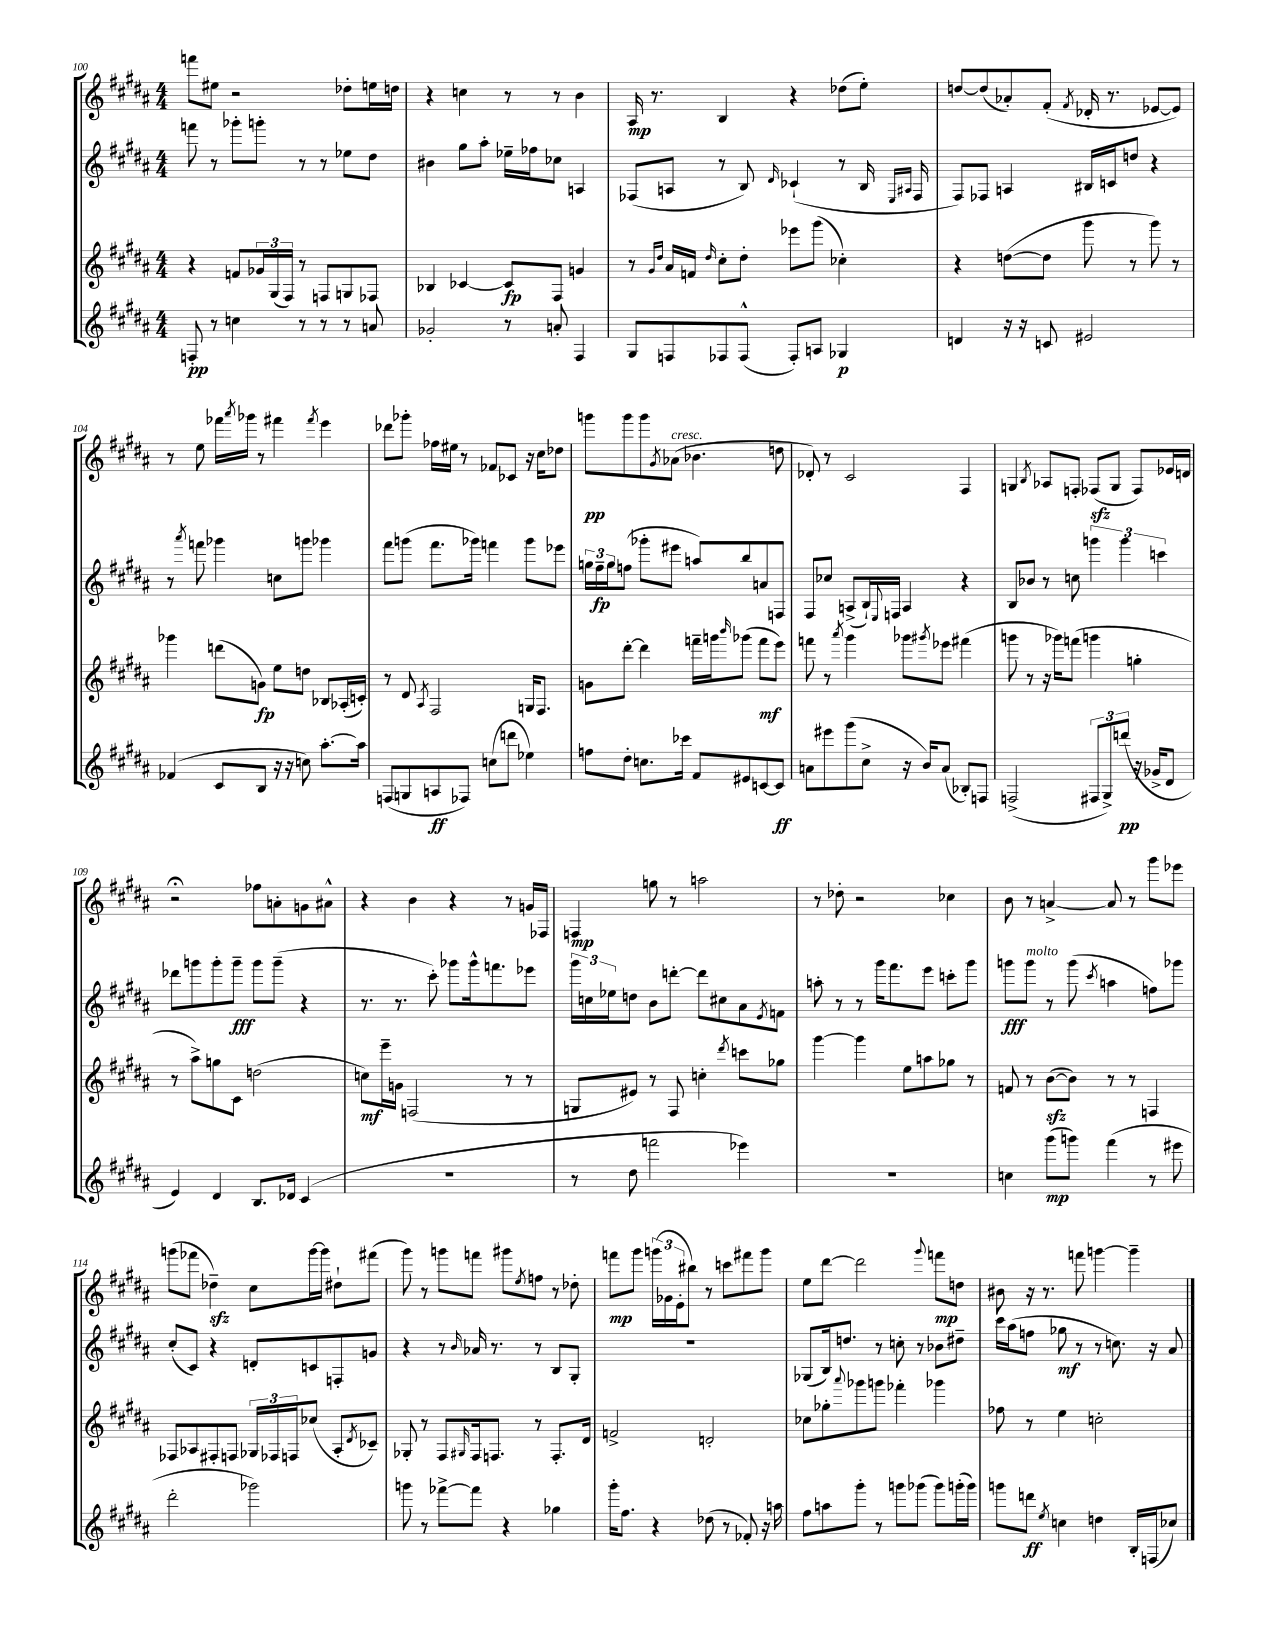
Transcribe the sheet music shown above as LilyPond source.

<<
\new StaffGroup <<
\new Staff = "s0" {
    \clef treble \key b \major \numericTimeSignature \time 4/4
    f'''8 eis''8 r2 des''8-. e''16 d''16 |
    r4 c''4 r8 r8 b'4 |
    ais16\mp r8. b4 r4 des''8( e''8-.) |
    d''8~ d''8( aes'8-.) fis'8-.( \acciaccatura { fis'8 } des'16-. r8. ees'8~ ees'8) |
    r8 e''8 fes'''16 \acciaccatura { ais'''8 } ges'''16 r8 fis'''4 \acciaccatura { fis'''8 } e'''4 |
    des'''8 ges'''8-. fes''16 eis''16 r8 fes'8 ces'8 r16 cis''16 des''8 |
    g'''8\pp g'''8 g'''8 \acciaccatura { gis'8 } aes'8^\markup { \italic "cresc." }( bes'4. d''8 |
    des'8-.) r8 cis'2 fis4 |
    g4 \acciaccatura { b8 } aes8 f8-. fes8\sfz( g8 fes8) ees'16 d'16 |
    r2\fermata fes''8 a'8-. g'8 ais'8-^ |
    r4 b'4 r4 r8 g'16 fes16 |
    f4\mp g''8 r8 a''2 |
    r8 des''8-. r2 ces''4 |
    b'8 r8 a'4~-> a'8 r8 gis'''8 ees'''8 |
    g'''8( fes'''8 des''4--\sfz) cis''8 g'''16~ g'''16 dis''8-! fis'''8( |
    gis'''8) r8 g'''8 f'''8 gis'''8 \acciaccatura { e''8 } f''8 r8 des''8-. |
    f'''8\mp gis'''8 \tuplet 3/2 { g'''16( ges'16 e'16-. } bis''8) r8 c'''8 fis'''8 g'''8 |
    e''8 dis'''8~ dis'''2 \appoggiatura { gis'''8 } f'''8\mp d''8 |
    bis'8 r16 r8. f'''8 g'''4~ g'''4-- \bar "|." |
}
\new Staff = "s1" {
    \clef treble \key b \major \numericTimeSignature \time 4/4
    f'''8 r8 ges'''8-. g'''8-. r8 r8 ees''8 dis''8 |
    bis'4 gis''8 ais''8-. ees''16-- fes''16 ces''8 a4 |
    fes8( a8 r8 b8) \grace { dis'16 } ces'4-!( r8 b16 \grace { e16 ais16 } fes16 |
    fis8) fes8 a4 bis16 c'16 d''8 r4 |
    r8 \acciaccatura { ais'''8 } f'''8 ges'''4 c''8 g'''8 ges'''4 |
    fis'''8 g'''8( fis'''8. ges'''16) f'''4 ges'''8 ees'''8 |
    \tuplet 3/2 { g''16 fis''16--\fp g''16 } f''8( ges'''8-. eis'''8 a''8) b''8 a'8 f8 |
    fis8 ces''8 a8->( b16-!) \appoggiatura { e8 } f16 a4 r4 |
    b8 bes'8 r8 c''8 \tuplet 3/2 { g'''4 g'''4 c'''4 } |
    des'''8 g'''8 g'''8-. g'''8--\fff g'''8 g'''8--( r4 |
    r8. r8. cis'''8-.) ges'''8 ges'''16-^ f'''8. ees'''8 |
    \tuplet 3/2 { gis'''16 c''16 ees''16 } d''8 b'8 d'''8~-. d'''8 cis''8 ais'8 \acciaccatura { e'8 } f'8 |
    a''8-. r8 r8 gis'''16 fis'''8. e'''8 c'''8-. gis'''8 |
    g'''8\fff g'''8^\markup { \italic "molto" } r8 g'''8( \acciaccatura { cis'''8 } a''4 f''8) ges'''8 |
    cis''8-.( cis'8) r4 d'8-. c'8 f8-. g'8 |
    r4 r8 \grace { b'16 } aes'16 r8. r8 b8 gis8-. |
    R1 |
    ges8( b16) d''8. r8 c''8-. r8 bes'8 dis''8-- |
    cis'''16 ais''16( f''8 ges''8\mf r8 r8 c''8.) r16 ais'8 \bar "|." |
}
\new Staff = "s2" {
    \clef treble \key b \major \numericTimeSignature \time 4/4
    r4 f'8 \tuplet 3/2 { ges'16 gis16( fis16) } r8 f8 g8 fes8 |
    bes4 ces'4~ ces'8\fp fis8 g'4 |
    r8 \grace { gis'16 dis''16 } ais'16 f'16 \grace { dis''16 } cis''8-. dis''8-. ees'''8 gis'''8( ces''4-.) |
    r4 d''8~( d''8 gis'''8 r8 gis'''8) r8 |
    ges'''4 d'''8( g'8\fp) e''8 d''8 bes8 aes16-.( c'16-.) |
    r8 dis'8 \acciaccatura { ais8 } fis2 g16 fis8. |
    g'8 dis'''8~-. dis'''4 f'''16-- g'''16 \grace { b'''16 } ges'''8( f'''8\mf e'''8) |
    f'''8 r8 \acciaccatura { ais'''8 } gis'''4 ges'''8 \acciaccatura { gis'''8 } ees'''8 fis'''4( |
    g'''8 r8 r16 ges'''16) f'''8( g'''4 g''4-. |
    r8 ais''8->) g''8 cis'8 d''2( |
    c''8\mf) e'''16-- g'16 f2( r8 r8 |
    g8 eis'8) r8 fis8 c''4-. \acciaccatura { dis'''8 } c'''8 ges''8 |
    gis'''4~ gis'''4 e''8 a''8 ges''8 r8 |
    f'8 r8 b'8~\sfz( b'8) r8 r8 f4 |
    fes8 aes8 fis8-. f8 \tuplet 3/2 { ges16 fes16 f16 } ces''8( aes8-. \acciaccatura { dis'8 } ces'8--) |
    ges8-. r8 fis8 \grace { gis16 } fis16 f8. r8 f8.-. dis'16 |
    f'2-> d'2-. |
    ces''8 ges''8-. \appoggiatura { ais'''8 } ges'''8 g'''8 fes'''4-. ges'''4 |
    fes''8 r8 e''4 c''2-. \bar "|." |
}
\new Staff = "s3" {
    \clef treble \key b \major \numericTimeSignature \time 4/4
    f8-.\pp r8 c''4 r8 r8 r8 a'8 |
    ges'2-. r8 a'8-. fis4 |
    gis8 f8 fes8 fes8-^( fes8-.) a8 ges4\p |
    d'4 r16 r16 c'8 eis'2 |
    fes'4( cis'8 b8 r16 r16 c''8) ais''8.~-. ais''16 |
    f8( g8 a8\ff fes8) c''8( d'''8 ees''4) |
    f''8 dis''8-. c''8. ces'''16 fis'8 eis'8 c'8~ c'8\ff |
    a'8 eis'''8 gis'''8( cis''8-> r16 b'16) a'8( bes8-.) f8 |
    f2->( \tuplet 3/2 { fis8 gis8->) d'''8\pp( } r16 ges'16-> dis'8 |
    e'4) dis'4 b8. des'16 cis'4( |
    R1 |
    r8 dis''8 f'''2 ees'''4) |
    R1 |
    c''4 gis'''8\mp( g'''8) fis'''4( r8 eis'''8 |
    dis'''2-. ges'''2) |
    g'''8 r8 fes'''8~-> fes'''8 r4 ges''4 |
    gis'''16-. fis''8. r4 des''8( r8 fes'8-.) r16 a''16 |
    fis''8 a''8 gis'''8-. r8 g'''8 ges'''8( ges'''8) g'''16-.( g'''16) |
    g'''8 d'''8\ff \acciaccatura { e''8 } c''4 d''4 b16-. f16( ces''8) \bar "|." |
}
>>
>>
\layout { \context { \Score currentBarNumber = #100 } }
